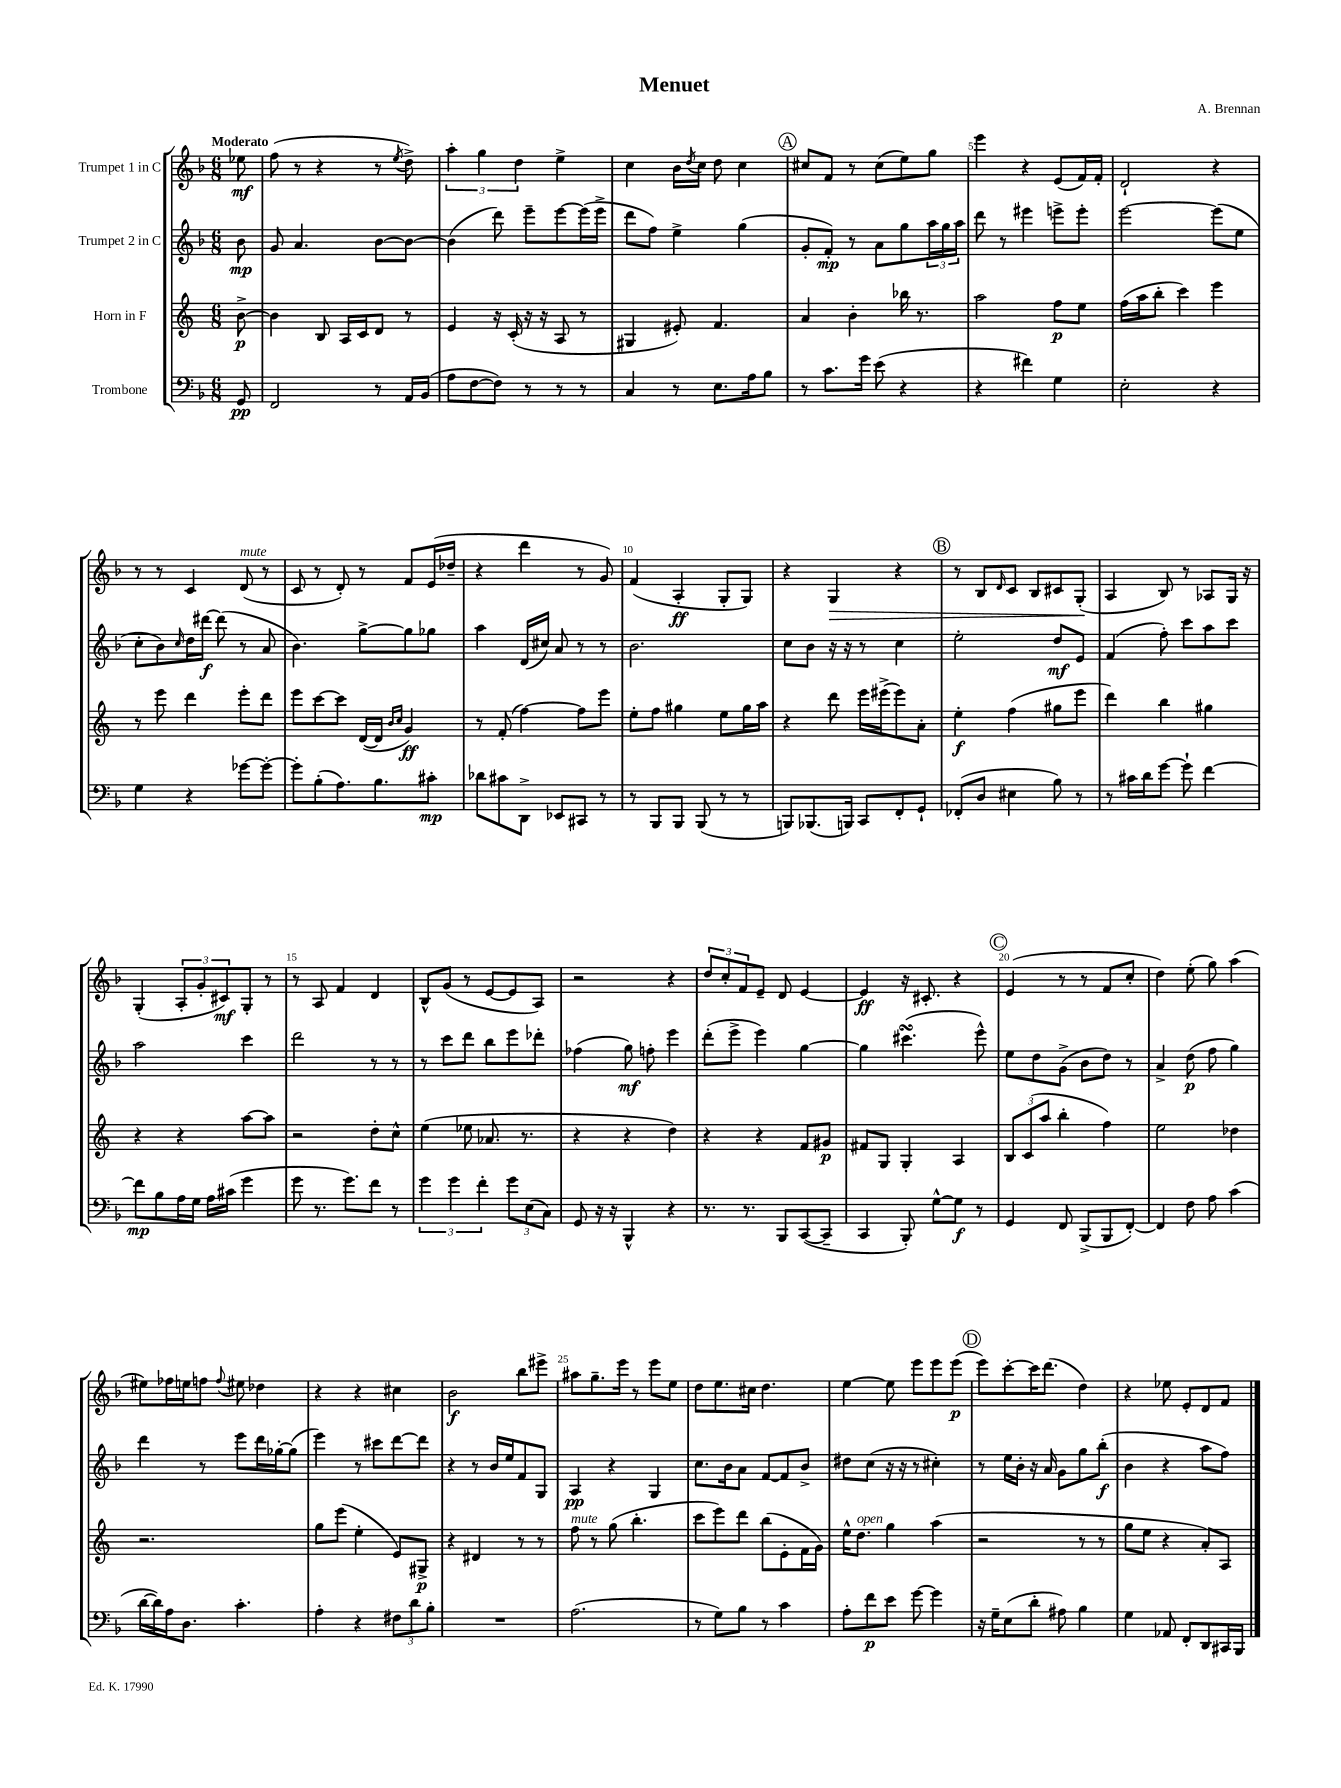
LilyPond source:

\header { title = "Menuet" composer = "A. Brennan" }
<<
\new StaffGroup <<
\new Staff = "s0" \with { instrumentName = "Trumpet 1 in C" } {
    \clef treble \key f \major \numericTimeSignature \time 6/8 \partial 8 \tempo "Moderato"
    ees''8\mf |
    f''8( r8 r4 r8 \acciaccatura { e''8 } d''8->) |
    \tuplet 3/2 { a''4-. g''4 d''4 } e''4-> |
    c''4 bes'16 \acciaccatura { d''8 } c''16 d''8 c''4 |
    \mark \markup { \circle "A" } cis''8 f'8 r8 cis''8( e''8) g''8 |
    e'''4 r4 e'8( f'16) f'16-. |
    d'2-! r4 |
    r8 r8 c'4 d'8^\markup { \italic "mute" }( r8 |
    c'8 r8 d'8-.) r8 f'8 e'16( des''16-- |
    r4 d'''4 r8 g'8) |
    f'4( a4-.\ff g8-. g8) |
    r4 g4\> r4 |
    \mark \markup { \circle "B" } r8 bes8 \grace { d'16 } c'8 bes8 cis'8 g8-.\!( |
    a4 bes8) r8 aes8 g16 r16 |
    g4-.( \tuplet 3/2 { a8-. g'8-. cis'8\mf) } g8-. r8 |
    r8 a8 f'4 d'4 |
    bes8-^ g'8( r8 e'8~ e'8 a8) |
    r2 r4 |
    \tuplet 3/2 { d''8 c''8-. f'8 } e'8-- d'8 e'4~ |
    e'4\ff r16 cis'8.-. r4 |
    \mark \markup { \circle "C" } e'4( r8 r8 f'8 c''8-. |
    d''4) e''8-.( g''8) a''4( |
    eis''8) fes''16 e''16 f''8 \appoggiatura { f''8 } eis''8 des''4 |
    r4 r4 cis''4 |
    bes'2\f bes''8 eis'''8-> |
    ais''8 g''8.-- e'''16 r8 e'''8 e''8 |
    d''8 e''8. cis''16 d''4. |
    e''4~ e''8 e'''8 e'''8 e'''8\p( |
    \mark \markup { \circle "D" } e'''8) c'''8~-. c'''16 d'''8.( d''4) |
    r4 ees''8 e'8-. d'8 f'8 \bar "|." |
}
\new Staff = "s1" \with { instrumentName = "Trumpet 2 in C" } {
    \clef treble \key f \major \numericTimeSignature \time 6/8 \partial 8
    bes'8\mp |
    g'8 a'4. bes'8~ bes'8~ |
    bes'4( d'''8) e'''8-- e'''8~ e'''16( e'''16-> |
    d'''8 f''8) e''4-> g''4( |
    \mark \markup { \circle "A" } g'8-. f'8-.\mp) r8 a'8 g''8 \tuplet 3/2 { a''16 g''16 a''16 } |
    d'''8 r8 eis'''4 e'''8-> e'''8-. |
    e'''2~ e'''8( e''8 |
    c''8-. bes'8) \grace { c''16 } d''16 dis'''16~\f dis'''8( r8 a'8 |
    bes'4.) g''8~-> g''8 ges''8 |
    a''4 d'16( cis''16) a'8 r8 r8 |
    bes'2. |
    c''8 bes'8 r16 r16 r8 c''4 |
    \mark \markup { \circle "B" } e''2-. d''8\mf e'8 |
    f'4( f''8-.) c'''8 a''8 c'''8 |
    a''2 c'''4 |
    d'''2 r8 r8 |
    r8 c'''8 d'''8 bes''8 e'''8 des'''8-. |
    fes''4( g''8\mf) f''8-. e'''4 |
    d'''8-.( e'''8-> e'''4) g''4~ |
    g''4 cis'''4.\turn( e'''8-^) |
    \mark \markup { \circle "C" } e''8 d''8 g'8->( bes'8 d''8) r8 |
    a'4-> d''8\p( f''8 g''4) |
    d'''4 r8 e'''8 d'''16 ges''16~-. ges''8( |
    e'''4) r8 cis'''8 d'''8~ d'''8 |
    r4 r8 bes'16 e''16 f'8 g8 |
    a4\pp r4 g4 |
    c''8. bes'16 a'8 f'8~ f'8 bes'8-> |
    dis''8 c''8( r16 r16 r8 cis''4-.) |
    \mark \markup { \circle "D" } r8 e''16 bes'16-. r16 a'16 g'8 g''8 bes''8-.\f( |
    bes'4 r4 a''8 f''8) \bar "|." |
}
\new Staff = "s2" \with { instrumentName = "Horn in F" } {
    \clef treble \key c \major \numericTimeSignature \time 6/8 \partial 8
    b'8~->\p |
    b'4 b8 a16 c'16 d'8 r8 |
    e'4 r16 c'16-.( r16 r16 a8 r8 |
    gis4 eis'8-.) f'4. |
    \mark \markup { \circle "A" } a'4 b'4-. bes''16 r8. |
    a''2 f''8\p e''8 |
    f''16( a''16 b''8-. c'''4) e'''4 |
    r8 e'''8 d'''4 e'''8-. d'''8 |
    e'''8 c'''8~ c'''8 d'16~( d'16 \grace { b'16 c''16 } g'4\ff) |
    r8 f'8-.( f''4~) f''8 e'''8 |
    e''8-. f''8 gis''4 e''8 gis''16 a''16 |
    r4 d'''8 e'''16 eis'''16->( eis'''8) a'8-. |
    \mark \markup { \circle "B" } e''4-.\f f''4( gis''8 e'''8 |
    d'''4) b''4 gis''4 |
    r4 r4 a''8~ a''8 |
    r2 d''8-. c''8-^ |
    e''4( ees''8 aes'8. r8. |
    r4 r4 d''4) |
    r4 r4 f'8 gis'8\p |
    fis'8 g8 g4-. a4 |
    \mark \markup { \circle "C" } \tuplet 3/2 { b8 c'8( a''8 } b''4-. f''4) |
    e''2 des''4 |
    r2. |
    g''8 e'''8( e''4-. e'8) gis8->\p |
    r4 dis'4 r8 r8 |
    f''8^\markup { \italic "mute" } r8 g''8( b''4.-. |
    c'''8 e'''8) d'''8 b''8( e'8-. f'16 g'16) |
    e''16-^ d''8.^\markup { \italic "open" } g''4 a''4( |
    \mark \markup { \circle "D" } r2 r8 r8 |
    g''8 e''8 r4 a'8-.) a8 \bar "|." |
}
\new Staff = "s3" \with { instrumentName = "Trombone" } {
    \clef bass \key f \major \numericTimeSignature \time 6/8 \partial 8
    g,8\pp |
    f,2 r8 a,16 bes,16( |
    a8 f8~ f8) r8 r8 r8 |
    c4 r8 e8. a16 bes8 |
    \mark \markup { \circle "A" } r8 c'8. g'16 e'8( r4 |
    r4 fis'4) g4 |
    e2-. r4 |
    g4 r4 ges'8~ ges'8~-. |
    ges'8-. bes8-.( a8.) bes8. cis'8-.\mp |
    des'8 cis'8 d,8-> ees,8 cis,8 r8 |
    r8 bes,,8 bes,,8 bes,,8( r8 r8 |
    b,,8) bes,,8.( b,,16) c,8 f,8-. g,8-! |
    \mark \markup { \circle "B" } fes,8-.( d8 eis4 bes8) r8 |
    r8 cis'16 d'16 g'8~ g'8-! f'4~ |
    f'8\mp bes8 a16 g16 a16 cis'16( g'4 |
    g'8 r8. g'8.) f'8 r8 |
    \tuplet 3/2 { g'4 g'4 f'4-. } \tuplet 3/2 { g'8 e8( c8) } |
    g,8 r16 r16 bes,,4-^ r4 |
    r8. r8. bes,,8 c,8~( c,8-- |
    c,4 bes,,8-.) g8~-^ g8\f r8 |
    \mark \markup { \circle "C" } g,4 f,8 bes,,8->( bes,,8 f,8~-.) |
    f,4 f8 a8 c'4( |
    d'16~ d'16) a16 d8. c'4.-. |
    a4-. r4 \tuplet 3/2 { fis8 d'8 bes8-. } |
    R2. |
    a2.( |
    r8 g8) bes8 r8 c'4 |
    a8-. f'8\p e'8 g'8~ g'4 |
    \mark \markup { \circle "D" } r16 g16-- e8( d'8-. ais8) bes4 |
    g4 aes,8 f,8-. d,8 cis,16 bes,,16 \bar "|." |
}
>>
>>
\layout { \context { \Score \override BarNumber.break-visibility = ##(#f #t #t) barNumberVisibility = #(every-nth-bar-number-visible 5) } }
